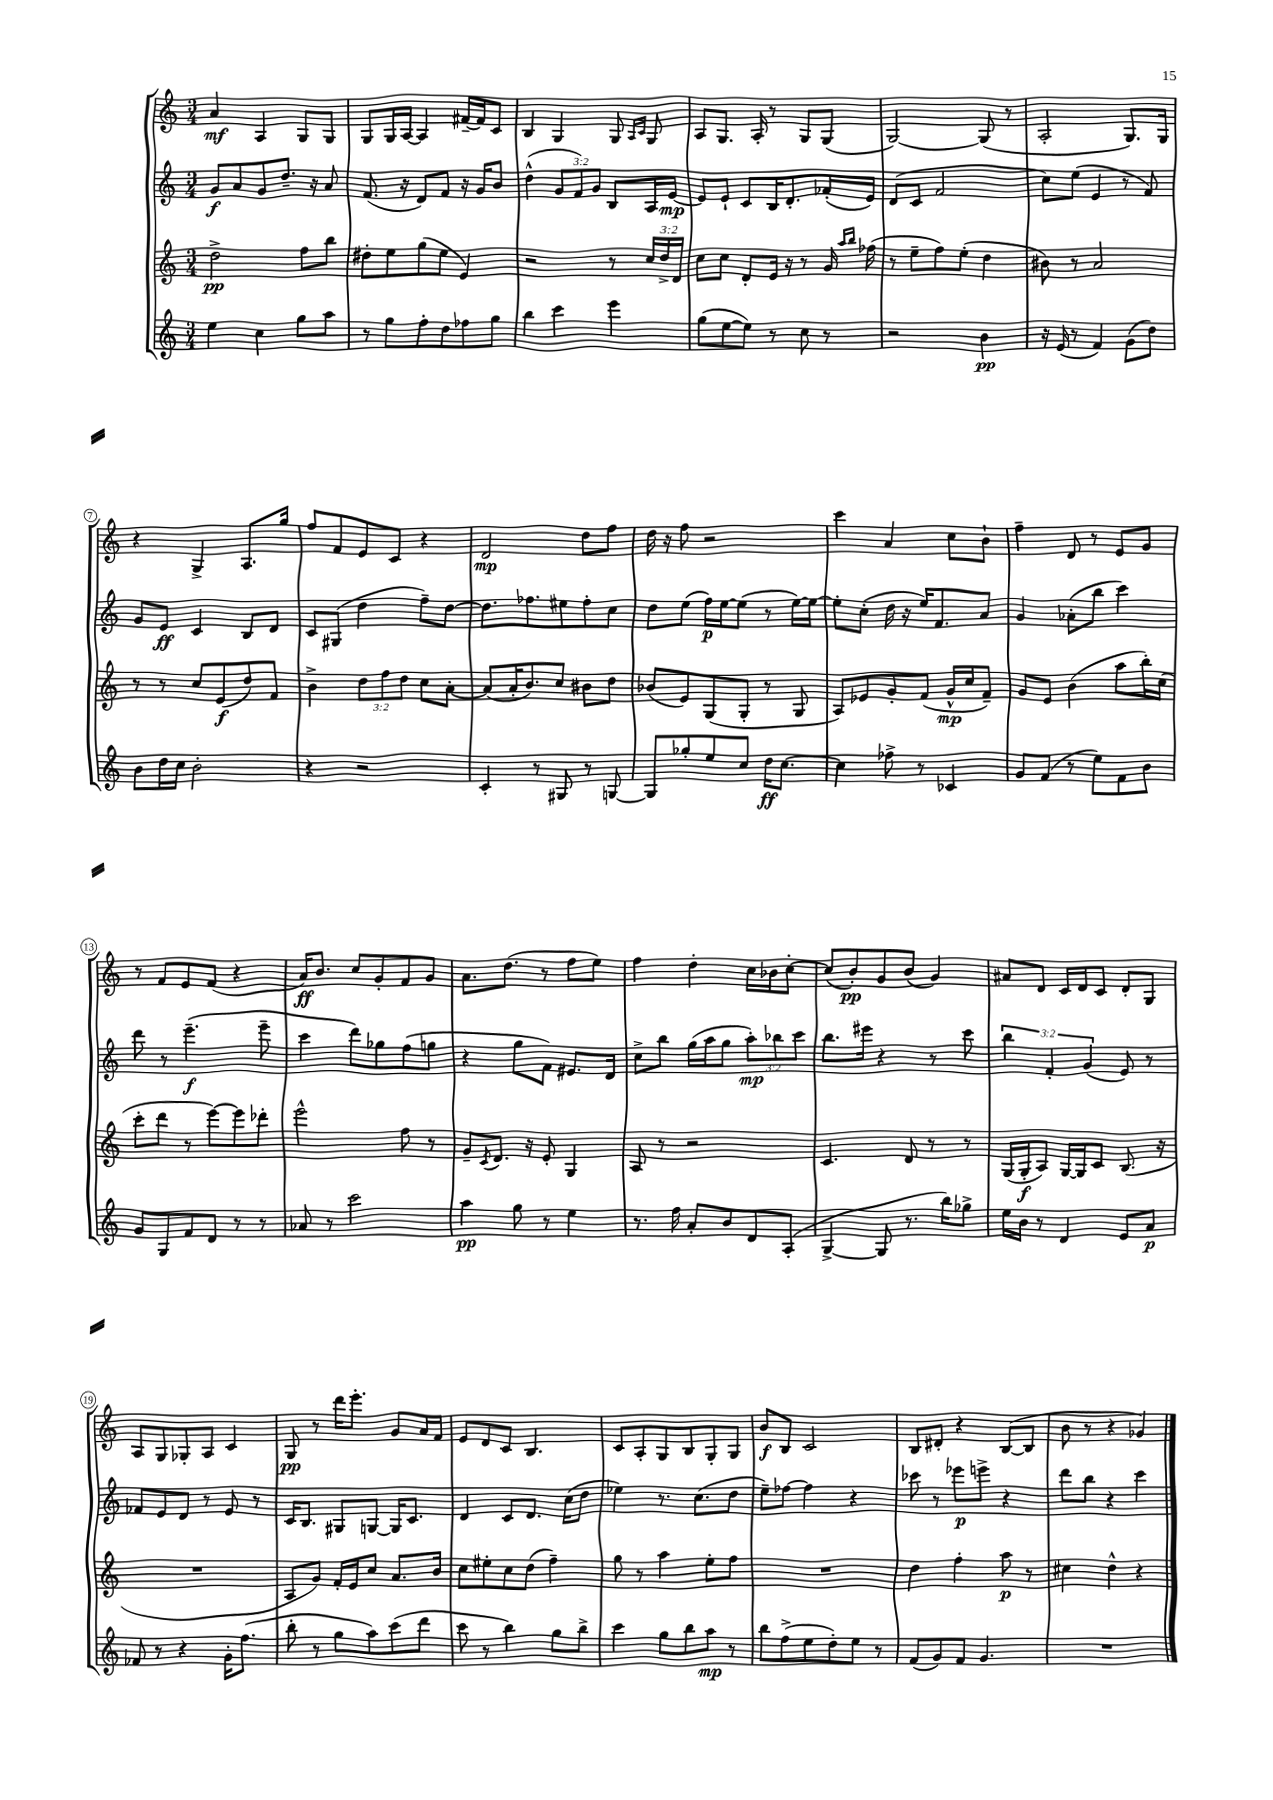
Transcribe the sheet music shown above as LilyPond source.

<<
\new StaffGroup <<
\new Staff = "s0" {
    \clef treble \key c \major \numericTimeSignature \time 3/4
    a'4\mf a4 g8 g8 |
    g8 g16 a16~ a4 fis'16~-- fis'16 c'8 |
    b4 g4 g8 \grace { a16 c'16 } g8 |
    a8 g8. a16-. r8 g8 g8( |
    g2~) g8( r8 |
    a2-. g8.) g16 |
    r4 g4-> a8. g''16 |
    f''8 f'8 e'8 c'8 r4 |
    d'2\mp d''8 f''8 |
    d''16 r16 f''8 r2 |
    c'''4 a'4 c''8 b'8-! |
    f''4-- d'8 r8 e'8 g'8 |
    r8 f'8 e'8 f'8( r4 |
    a'16\ff) b'8. c''8 g'8-. f'8 g'8 |
    a'8. d''8.( r8 f''8 e''8) |
    f''4 d''4-. c''16 bes'16 c''8~-. |
    c''8( b'8-.\pp) g'8 b'8( g'4) |
    ais'8 d'8 c'16 d'16 c'8 d'8-. g8 |
    a8 g8 ges8-. a8 c'4 |
    g8\pp r8 d'''16 e'''8.-. g'8 a'16 f'16 |
    e'8 d'8 c'8 b4. |
    c'8 a8-. g8 b8 g8-. g8 |
    b'8\f b8 c'2 |
    b8 dis'8-. r4 b8~( b8 |
    b'8 r8 r4 ges'4) \bar "|." |
}
\new Staff = "s1" {
    \clef treble \key c \major \numericTimeSignature \time 3/4 \override Staff.TupletNumber.text = #tuplet-number::calc-fraction-text
    g'8\f a'8 g'8 d''8.-- r16 a'8 |
    f'8.( r16 d'8) f'8 r16 g'16 b'8 |
    d''4-^( \tuplet 3/2 { g'8 f'8) g'8 } b8 a16 e'16~\mp |
    e'8 e'8-! c'8 b16 d'8.-. fes'16-.( e'16) |
    d'8( c'8 f'2 |
    c''8) e''8( e'4 r8 f'8) |
    g'8 e'8\ff c'4 b8 d'8 |
    c'8 gis8( d''4 f''8--) d''8~ |
    d''8. fes''8. eis''8 fes''8-. c''8 |
    d''8 e''8( f''16\p) e''16~ e''8( r8 e''16~) e''16~ |
    e''8-. c''8-.( d''16 r16 e''16) f'8. a'8 |
    g'4 aes'8-.( b''8 c'''4) |
    d'''8 r8 e'''4.--\f( e'''8-- |
    c'''4 d'''8) ges''8 f''8( g''8 |
    r4 g''8 f'8) eis'8. d'16 |
    c''8-> b''8 g''16( a''16 g''8 \tuplet 3/2 { a''8-.\mp) bes''8 c'''8 } |
    b''8. eis'''16 r4 r8 c'''8 |
    \tuplet 3/2 { b''4 f'4-. g'4( } e'8) r8 |
    fes'8 e'8 d'8 r8 e'8 r8 |
    c'16 b8. gis8 g8~ g16 c'8. |
    d'4 c'8 d'8. c''16( d''8 |
    ees''4) r8. c''8.( d''8 |
    e''8--) fes''8~ fes''4 r4 |
    ces'''8 r8 ees'''8\p e'''8-> r4 |
    d'''8 b''8 r4 c'''4 \bar "|." |
}
\new Staff = "s2" {
    \clef treble \key c \major \numericTimeSignature \time 3/4 \override Staff.TupletNumber.text = #tuplet-number::calc-fraction-text
    d''2->\pp f''8 b''8 |
    dis''8-. e''8 g''8( e''8 e'4) |
    r2 r8 \tuplet 3/2 { c''16 d''16-> d'16 } |
    c''8 c''8 d'8-. e'16 r16 r8 g'16 \grace { a''16 b''16 } fes''16( |
    r8 e''8-- f''8) e''8-.( d''4 |
    bis'8) r8 a'2 |
    r8 r8 c''8 e'8\f( d''8) f'8 |
    b'4-> \tuplet 3/2 { d''8 f''8 d''8 } c''8 a'8~-. |
    a'8( a'16-. b'8.) c''8 bis'8 d''8 |
    bes'8( e'8) g8( g8-. r8 g8 |
    a8) ees'8 g'8-. f'8( g'16-^\mp c''16 f'8--) |
    g'8 e'8 b'4( a''8 b''16-.) c''16( |
    c'''8-. d'''8 r8 e'''8~) e'''8 des'''8-. |
    e'''2-^ f''8 r8 |
    g'8-- \acciaccatura { c'8 } d'8. r16 e'8-. g4 |
    a8 r8 r2 |
    c'4. d'8 r8 r8 |
    g16( g16-.\f a8) g16~ g16 c'8 b8.( r16 |
    R2. |
    a8 g'8) f'16-. e'16 c''8 a'8. b'16 |
    c''8 eis''8-. c''8 d''8( f''4--) |
    g''8 r8 a''4 e''8-. f''8 |
    R2. |
    d''4 f''4-. a''8\p r8 |
    cis''4 d''4-^ r4 \bar "|." |
}
\new Staff = "s3" {
    \clef treble \key c \major \numericTimeSignature \time 3/4
    e''4 c''4 g''8 a''8 |
    r8 g''8 f''8-. d''8 fes''8 g''8 |
    b''4 c'''4 e'''4 |
    g''8( e''8~ e''8) r8 c''8 r8 |
    r2 b'4\pp |
    r16 e'16( r8 f'4) g'8( d''8) |
    b'8 d''16 c''16 b'2-. |
    r4 r2 |
    c'4-. r8 gis8 r8 g8~ |
    g8 ges''8-. e''8 c''8 d''16\ff c''8.~ |
    c''4 fes''8-> r8 ces'4 |
    g'8 f'8( r8 e''8) f'8 b'8 |
    g'8 g8 f'8 d'8 r8 r8 |
    aes'8 r8 c'''2 |
    a''4\pp g''8 r8 e''4 |
    r8. f''16 a'8-. b'8 d'8 a8-.( |
    g4~-> g8 r8. b''16) ges''8-> |
    e''16 b'16 r8 d'4 e'8 a'8\p |
    fes'8 r8 r4 g'16-. f''8.( |
    b''8-. r8 g''8 a''8) c'''8( d'''8 |
    c'''8 r8 b''4) g''8 b''8-> |
    c'''4 g''8 b''8 a''8\mp r8 |
    b''8 f''8->( e''8 d''8-.) e''8 r8 |
    f'8( g'8) f'8 g'4. |
    R2. \bar "|." |
}
>>
>>
\layout { \context { \Score \override BarNumber.stencil = #(make-stencil-circler 0.1 0.3 ly:text-interface::print) } }
